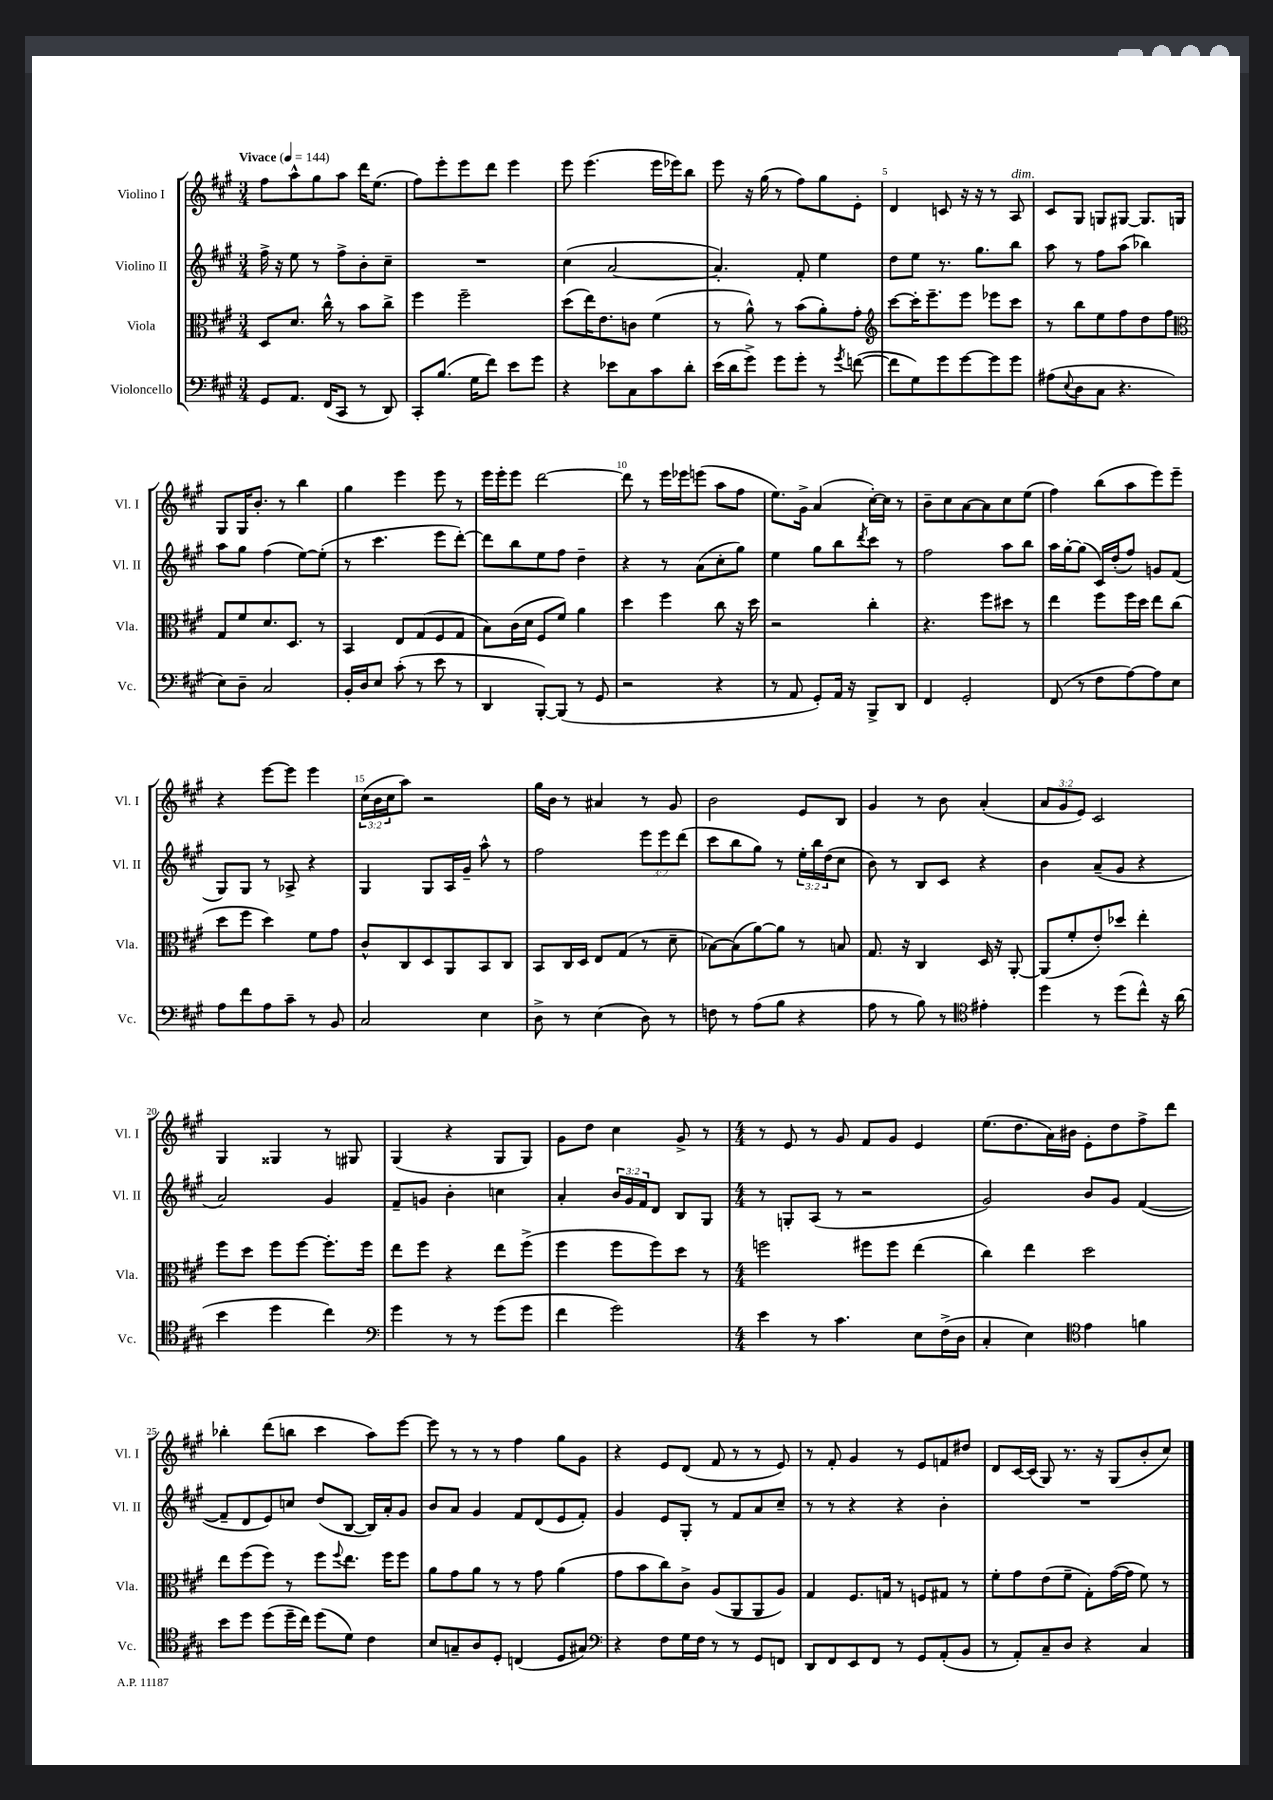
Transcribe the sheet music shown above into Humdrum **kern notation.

**kern	**kern	**kern	**kern
*staff4	*staff3	*staff2	*staff1
*clefF4	*clefC3	*clefG2	*clefG2
*k[f#c#g#]	*k[f#c#g#]	*k[f#c#g#]	*k[f#c#g#]
*M3/4	*M3/4	*M3/4	*M3/4
*MM144	*MM144	*MM144	*MM144
8GG#	8D	16ff#^	8ff#
.	.	16r	.
8.AA	8.d	8ee	8aa^^
.	.	8r	8gg#
(16FF#	16cc#^^	.	.
8CC#	8r	8ff#^	8aa
8r	8b	8b'	16ddd
.	.	.	(8.ee
8DD)	8cc#^	8cc#~	.
=	=	=	=
8CC#'	4ff#	2.r	8ff#)
(8.B	.	.	8eee'
.	2ff#~	.	8eee
16G#	.	.	.
8f#)	.	.	8ddd
8e	.	.	4eee
8g#	.	.	.
=	=	=	=
4r	(8dd	(4cc#	8eee
.	16ee)	.	(4.eee
.	8.e	.	.
8e-	.	[2a	.
8C#	8c	.	.
8c#	(4f#	.	16eee
.	.	.	16eee-)
8d'	.	.	8bb
=	=	=	=
(16e	8r	4.a'])	8eee
16d	.	.	.
8g#^)	8a^^)	.	16r
.	.	.	(16gg#
8g#	8r	.	8r
8g#'	(8b	8f#'	8ff#)
8r	8a')	4ee	8gg#
8qg#	.	.	.
([8f	8g#'	.	8e'
=	=	=	=
*	*clefG2	*	*
8f]	[8ccc#	8dd	4d
8G#)	16ccc#']	8ee	.
.	8.eee~	.	.
8g#	.	8.r	8c
[8g#	8eee	.	16r
.	.	8.gg#	16r
8g#]	8eee-	.	8r
8g#	8ccc#	8bb	8A
=	=	=	=
(8A#	8r	8aa	8c#
8qqE	.	.	.
8D	8bb	8r	8G#
8C#	8ee	8ff#	8G
4.r	8ff#	(8aa	[8G#
.	8dd	4bb-)	8.G#]
.	8ff#	.	.
.	.	.	16G
=	=	=	=
*	*clefC3	*	*
8E)	8G#	8aa	8G#
8D~	8f#	8gg#	16G#
.	.	.	8.b'
2C#	8.d	(4ff#	.
.	.	.	8r
.	8.D	.	.
.	.	[8ee)	4bb
.	8r	(8ee']	.
=	=	=	=
16BB'	4BB	8r	4gg#
16D	.	.	.
8E	.	4.ccc#	.
(8c#'	8E	.	4eee
8r	(8G#	.	.
8e	8F#	8eee	8eee
8r	8G#	[8ddd')	8r
=	=	=	=
4DD	8B)	8ddd]	16eee
.	.	.	16eee'
.	(16c#	8bb	8eee
.	16d	.	.
[8BBB')	8F#	8ee	[2ddd
(8BBB]	8f#)	8ff#	.
8r	4a	4dd~	.
8GG#	.	.	.
=	=	=	=
2r	4dd	4r	8ddd]
.	.	.	8r
.	4ff#	8r	16eee
.	.	.	16eee-
.	.	(8a	(8eee
4r	8cc#	8cc#'	8aa
.	16r	8gg#)	8ff#
.	16dd	.	.
=	=	=	=
8r	2r	4ee	8.ee)
8AA	.	.	.
.	.	.	16g#^
8GG#')	.	8gg#	(4a
16AA	.	8bb	.
16r	.	.	.
.	.	8qddd	.
8BBB^	4cc#'	8ccc#	[16cc#')
.	.	.	16cc#]
8DD	.	8r	8r
=	=	=	=
4FF#	4.r	2ff#	8b~
.	.	.	8cc#
2GG#'	.	.	[8a
.	8ff#	.	8a]
.	8dd#	8aa	8cc#
.	8r	8bb	(8ee
=	=	=	=
(8FF#	4ee	16aa	4ff#)
.	.	[16gg#'	.
8r	.	(8gg#]	.
8F#	8ff#	16c#)	(8bb
.	.	(16dd'	.
[8A)	16ff#	8ff#)	8aa
.	16dd	.	.
8A]	8ee	8g	8eee)
8E	(8cc#	(8f#	8eee~
=	=	=	=
8A	8dd	8G#)	4r
8f#	8ff#	8G#	.
8A	4dd)	8r	[8eee
8c#~	.	8A-^	8eee]
8r	8f#	4r	4eee
8BB	8g#	.	.
=	=	=	=
2C#	8c#^^	4G#	(24cc#
.	.	.	24b
.	.	.	24cc#
.	8C#	.	8aa)
.	8D	8G#	2r
.	8AA	16A	.
.	.	16g#~	.
4E	8BB	8aa^^	.
.	8C#	8r	.
=	=	=	=
8D^	8BB	2ff#	16gg#
.	.	.	16b
8r	16C#	.	8r
.	16D	.	.
(4E	8E	.	4a#
.	(8G#	.	.
8D)	8r	12eee	8r
.	.	12eee	.
8r	8d~	.	8g#
.	.	(12ddd	.
=	=	=	=
8F	[8B-)	8ccc#	2b
8r	(8B-]	8bb	.
(8A	[8a)	8gg#)	.
8B	8a]	8r	.
4r	8r	24ee'	8e
.	.	24bb	.
.	.	(24dd	.
.	8B	8cc#	8B
=	=	=	=
8A	8.G#	8b)	4g#
8r	.	8r	.
.	16r	.	.
8B)	4C#	8B	8r
8r	.	8c#	8b
*clefC4	*	*	*
4e#'	16D	4r	(4a'
.	16r	.	.
.	[8AA'	.	.
=	=	=	=
4dd	(8AA]	4b	12a
.	.	.	12g#
.	8f#'	.	.
.	.	.	12e)
8r	8e')	(8a~	2c#
(8dd	8dd-	8g#	.
8cc#^^)	4ee'	4r	.
16r	.	.	.
(16a	.	.	.
=	=	=	=
4b	8ff#	2a)	4G#
.	8dd	.	.
4dd	8ff#	.	4G##
.	[8ff#	.	.
4cc#)	8.ff#']	4g#	8r
.	.	.	8G#
.	16ff#	.	.
=	=	=	=
*clefF4	*	*	*
4g#	8ee	8f#~	(4G#
.	8ff#	8g	.
8r	4r	4b'	4r
8r	.	.	.
(8g#	8ee	4cc	8G#
8g#	(8ff#^	.	8G#)
=	=	=	=
4f#	4ff#	4a'	8g#
.	.	.	8dd
2g#)	8ff#	24b	4cc#
.	.	24g#	.
.	.	24f#	.
.	8ff#)	8d	.
.	8dd	8B	8g#^
.	8r	8G#	8r
=	=	=	=
*M4/4	*M4/4	*M4/4	*M4/4
4e	2ff	8r	8r
.	.	8G'	8e
8r	.	(8A	8r
4.c#	.	8r	8g#
.	8ff#	2r	8f#
.	8ff#	.	8g#
8E	(4ee	.	4e
(16F#^	.	.	.
16D	.	.	.
=	=	=	=
4C#'	4cc#)	2g#)	(8.ee
.	.	.	8.dd
4E)	4ee	.	.
.	.	.	16a)
.	.	.	16b#
*clefC4	*	*	*
4e	2dd	8b	8e'
.	.	8g#	8dd
4f	.	([4f#	8ff#^
.	.	.	8ddd
=	=	=	=
8b	8ee	8f#~]	4bb-'
8dd	(8ff#	8d	.
(8dd	8ff#)	8e)	(8ddd
16dd~	8r	8cc	8bb
16cc#)	.	.	.
(8dd	8ff#	(8dd	4ccc#
.	8qqff#	.	.
8d)	8.ee	[8B	.
4c#	.	16B])	8aa)
.	16ff#	16a'	.
.	8ff#	8g#	[8eee
=	=	=	=
8B	8a	8b	8eee]
8G~	8g#	8a	8r
8A	8a	4g#	8r
8D'	8r	.	8r
(4C	8r	8f#	4ff#
.	8g#	(8d	.
8D	(4a	8e	8gg#
8G#)	.	8f#')	8g#
=	=	=	=
*clefF4	*	*	*
4r	8g#	4g#	4r
.	8b	.	.
8F#	8cc#)	8e	8e
16G#	8c#^	8G#'	(8d
16F#	.	.	.
8r	(8A	8r	8f#
8r	8AA	8f#	8r
8GG#	8AA	8a	8r
8FF	8A)	8cc#~	8e)
=	=	=	=
8DD	4G#	8r	8r
8FF#	.	8r	8f#'
8EE	8.F#	4r	4g#
8FF#	.	.	.
.	16G	.	.
8r	8r	4r	8r
8GG#	8F	.	8e
(8AA'	8G#	4b'	8f
8BB	8r	.	8dd#
=	=	=	=
8r	8f#'	1r	8d
8AA')	8g#	.	[16c#
.	.	.	(16c#]
8C#~	(8e	.	8G#)
8D	8f#~	.	8.r
4r	8G#')	.	.
.	.	.	16r
.	([16g#	.	(8G#
.	16g#]	.	.
4C#	8f#)	.	8b'
.	8r	.	8cc#)
==	==	==	==
*-	*-	*-	*-
